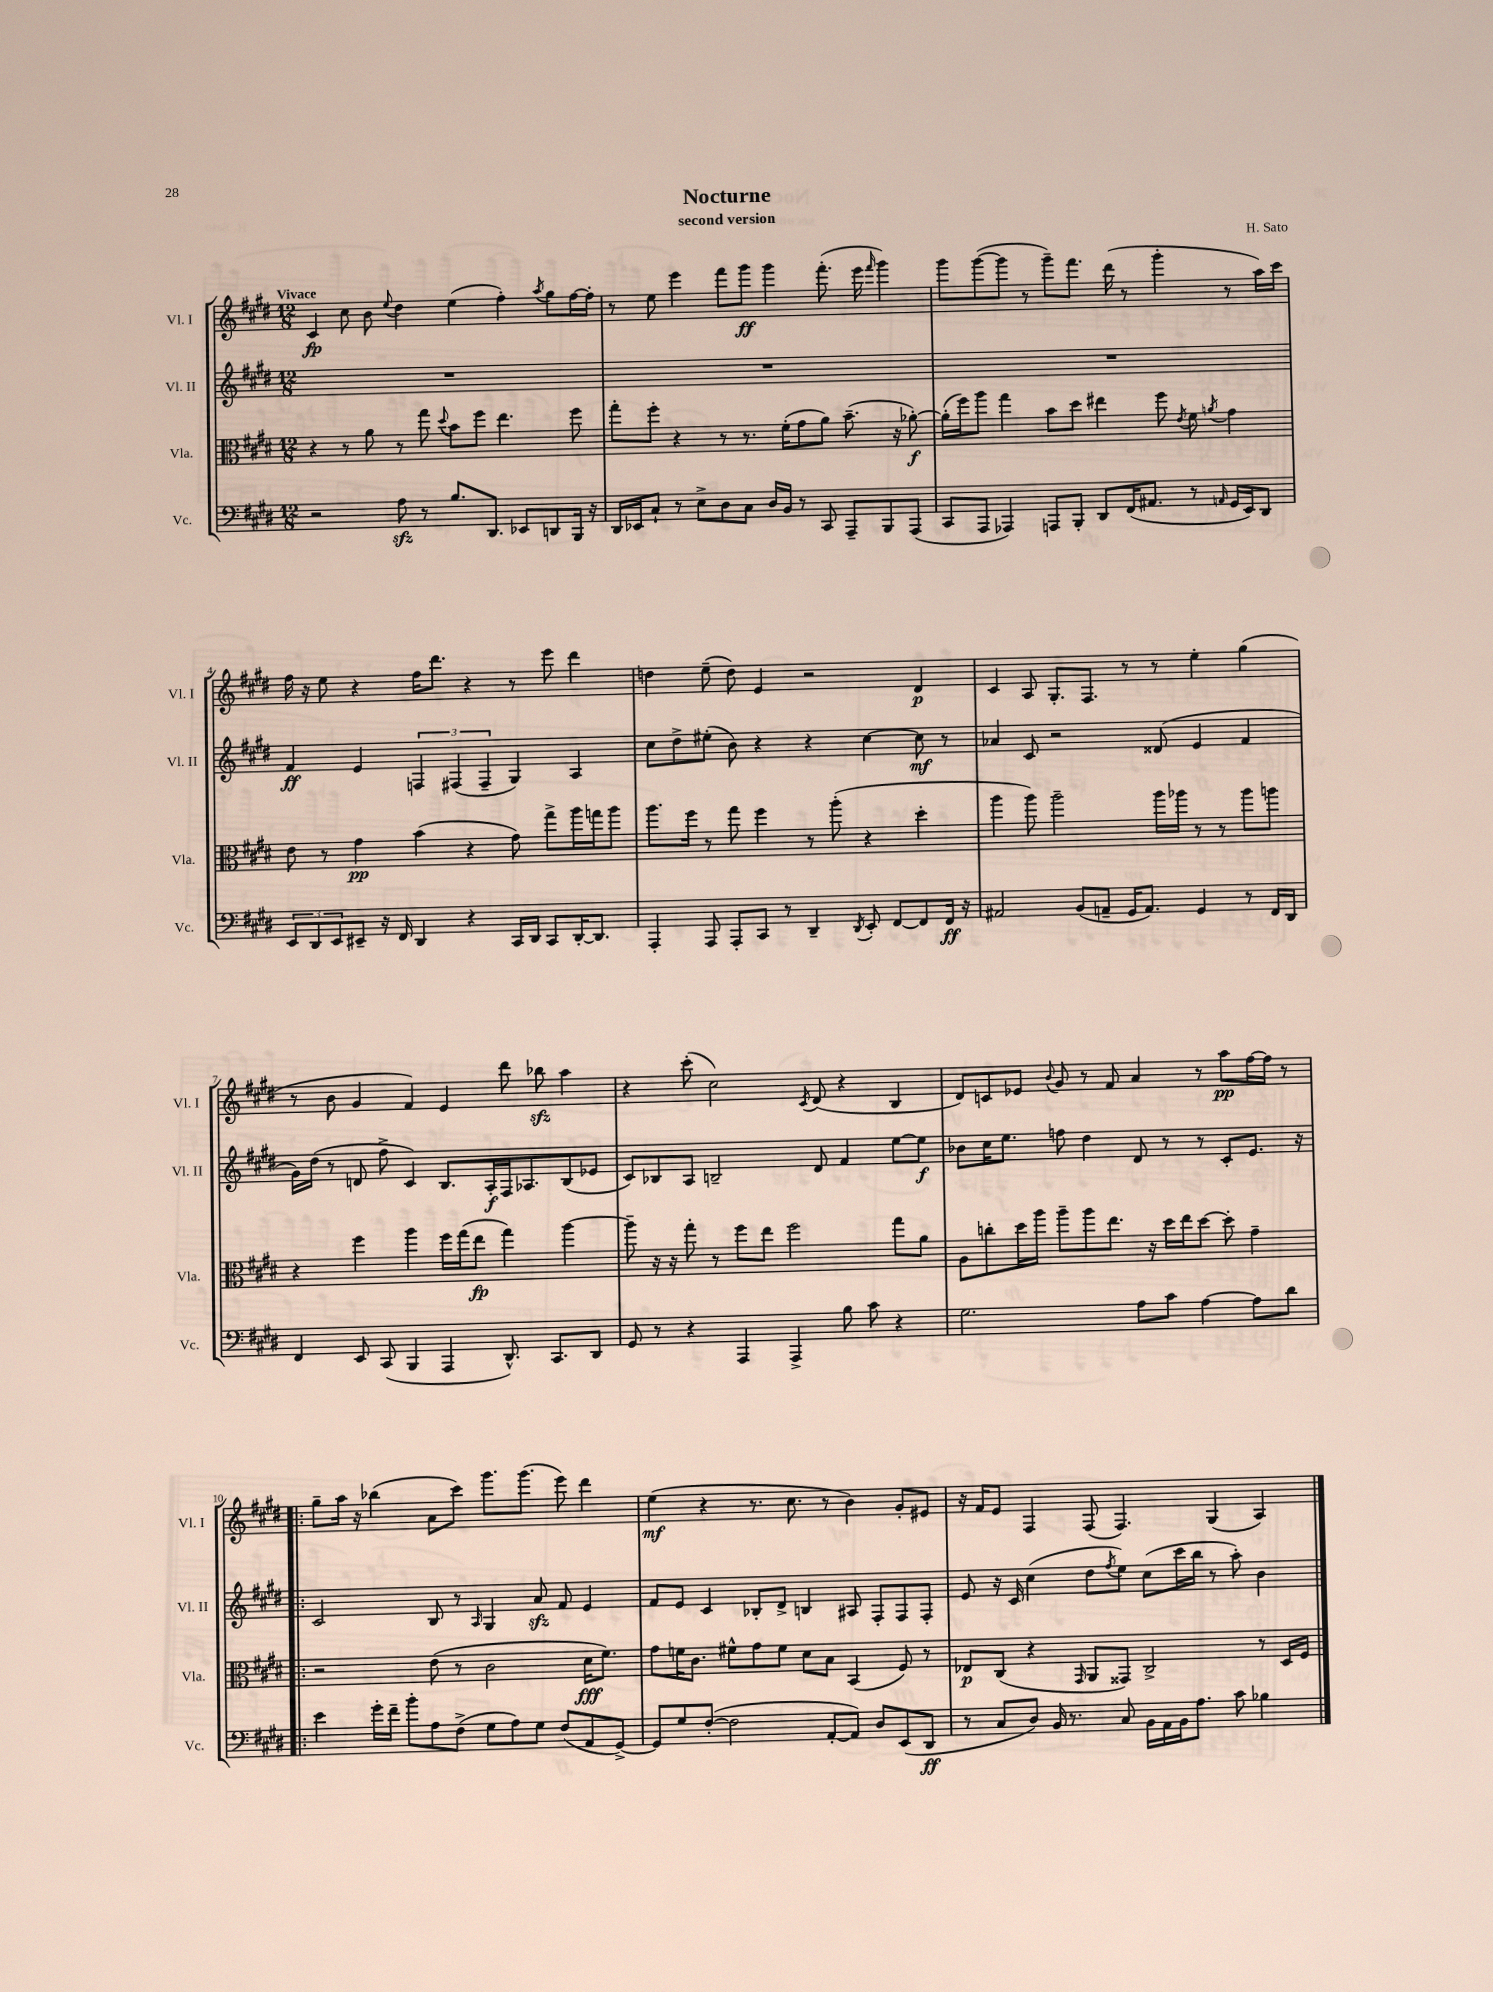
\header { title = "Nocturne" composer = "H. Sato" subtitle = "second version" }
<<
\new StaffGroup <<
\new Staff = "s0" \with { instrumentName = "Vl. I" shortInstrumentName = "Vl. I" } {
    \clef treble \key e \major \numericTimeSignature \time 12/8 \tempo "Vivace"
    cis'4\fp cis''8 b'8 \appoggiatura { e''8 } dis''4 e''4( fis''4-.) \acciaccatura { a''8 } gis''8 fis''16~ fis''16-. |
    r8 e''8 e'''4 fis'''8 gis'''8\ff gis'''4 fis'''8.-.( e'''16 \grace { fis'''16 } gis'''4) |
    gis'''8 gis'''8~( gis'''8 r8 gis'''8--) fis'''8. dis'''16( r8 gis'''4-. r8 a''16) cis'''16 |
    fis''16 r16 e''8 r4 fis''16 dis'''8. r4 r8 e'''8 dis'''4 |
    d''4 e''8--( d''8) e'4 r2 dis'4\p |
    cis'4 a8 gis8.-. fis8. r8 r8 e''4-. gis''4( |
    r8 b'8 gis'4 fis'4) e'4 dis'''8 bes''8\sfz a''4 |
    r4 cis'''8-.( cis''2) \acciaccatura { cis'8 } dis'8( r4 b4 |
    dis'8) c'8 ees'8 \appoggiatura { b'8 } gis'8 r8 fis'8 a'4 r8 a''8\pp fis''16~ fis''16 r8 |
    \bar ".|:" gis''8-- a''16 r16 bes''4( a'8 cis'''8) gis'''8. gis'''8.( e'''8) dis'''4 |
    e''4\mf( r4 r8. cis''8. r8 b'4) gis'8-. eis'8 |
    r16 fis'16 e'8 fis4 fis8( fis4.) gis4( a4) \bar "|." |
}
\new Staff = "s1" \with { instrumentName = "Vl. II" shortInstrumentName = "Vl. II" } {
    \clef treble \key e \major \numericTimeSignature \time 12/8
    R1. |
    R1. |
    R1. |
    fis'4\ff e'4 \tuplet 3/2 { f4 fis4( fis4-- } gis4) a4 |
    cis''8 dis''8-> eis''8-.( b'8) r4 r4 cis''4~ cis''8\mf r8 |
    aes'4 cis'8 r2 disis'8( e'4 fis'4 |
    gis'16) dis''16( r8 d'8 fis''8-> cis'4) b8. a16-.\f fis16 aes8. b8( ees'8 |
    cis'8) bes8 a8 b2-- dis'8 fis'4 e''8~ e''8\f |
    bes'8 cis''16 e''8. f''8 dis''4 dis'8 r8 r8 cis'8-. e'8. r16 |
    \bar ".|:" cis'2 b8 r8 \grace { a16 } gis4 a'8\sfz fis'8 e'4 |
    fis'8 e'8 cis'4 bes8-. dis'8-> b4 ais8 fis8-. fis8 fis8-. |
    e'8 r16 cis'16 cis''4( dis''8 \acciaccatura { fis''8 } e''8) cis''8( cis'''16 b''16 r8 a''8-.) b'4 \bar "|." |
}
\new Staff = "s2" \with { instrumentName = "Vla." shortInstrumentName = "Vla." } {
    \clef alto \key e \major \numericTimeSignature \time 12/8
    r4 r8 a'8 r8 gis''8 \appoggiatura { dis''8 } b'8 fis''8 e''4. fis''8 |
    gis''8-. fis''8-. r4 r8 r8. fis'16-.( gis'8 a'8) b'8.--( r16 aes'8~-.\f) |
    aes'16-.( fis''16) a''8 gis''4 b'8 dis''8 eis''4 fis''8 \acciaccatura { e'8 } fis'8 \acciaccatura { a'8 } gis'4 |
    e'8 r8 gis'4\pp b'4( r4 gis'8) gis''8-> a''16 g''16 a''8 |
    a''8. fis''16 r8 gis''8 fis''4 r8 a''8-.( r4 dis''4-. |
    a''4 a''8) a''2-- a''16 aes''16 r8 r8 aes''8 a''8 |
    r4 fis''4 a''4 fis''16 gis''16( e''8\fp gis''4) a''4~ |
    a''8-- r16 r16 gis''8-. r8 fis''8 e''8 fis''2 gis''8 a'8 |
    a8 c''8-. dis''16 a''16 a''8-- a''8 e''8. r16 dis''16 e''16 dis''8~ dis''8-. gis'4-- |
    \bar ".|:" r2 e'8( r8 cis'2 dis'16\fff fis'8.) |
    gis'8 f'16 cis'8. fis'8-^ gis'8 fis'8 dis'8 b8 b,4( fis8) r8 |
    ees8\p cis8( r4 \grace { gis,16 } a,8 gisis,8) cis2-> r8 dis16 fis16 \bar "|." |
}
\new Staff = "s3" \with { instrumentName = "Vc." shortInstrumentName = "Vc." } {
    \clef bass \key e \major \numericTimeSignature \time 12/8
    r2 a8\sfz r8 b8. dis,8. ees,8 d,8 b,,16 r16 |
    dis,16 ees,16 cis8-! r8 e8-> dis8 cis8 dis16 b,16 r8 cis,8 a,,8-- b,,8 a,,8( |
    cis,8 a,,8 aes,,4) a,,8 b,,8-. dis,8 fis,16( ais,8. r8 \grace { a,16 } gis,16 e,16) dis,8 |
    \tuplet 3/2 { e,8 dis,8 e,8 } eis,8-- r16 fis,16 dis,4 r4 cis,16 dis,16 cis,8 dis,16~-. dis,8. |
    a,,4-. a,,8 a,,8-. cis,8 r8 dis,4-- \acciaccatura { dis,8 } e,8-. fis,8~ fis,8 fis,16\ff r16 |
    ais,2 b,8( a,8-- gis,16 a,8.) gis,4 r8 fis,16 dis,16 |
    fis,4 e,8 cis,8( b,,4 a,,4 dis,8.-^) cis,8. dis,8 |
    gis,8 r8 r4 a,,4 a,,4-> b8 cis'8 r4 |
    gis2. a8 cis'8 a4~ a8 dis'8 |
    \bar ".|:" e'4 gis'16-. fis'16-- b'8-. a8 fis8->( gis8 a8) gis8 fis8( a,8 gis,8~->) |
    gis,8 gis8 fis8~-.( fis2 a,8~-. a,8) dis8 e,8( dis,8\ff |
    r8 cis8 dis8) b,16 r8. cis8 b,16 a,16 b,16 a8. cis'8 bes4 \bar "|." |
}
>>
>>
